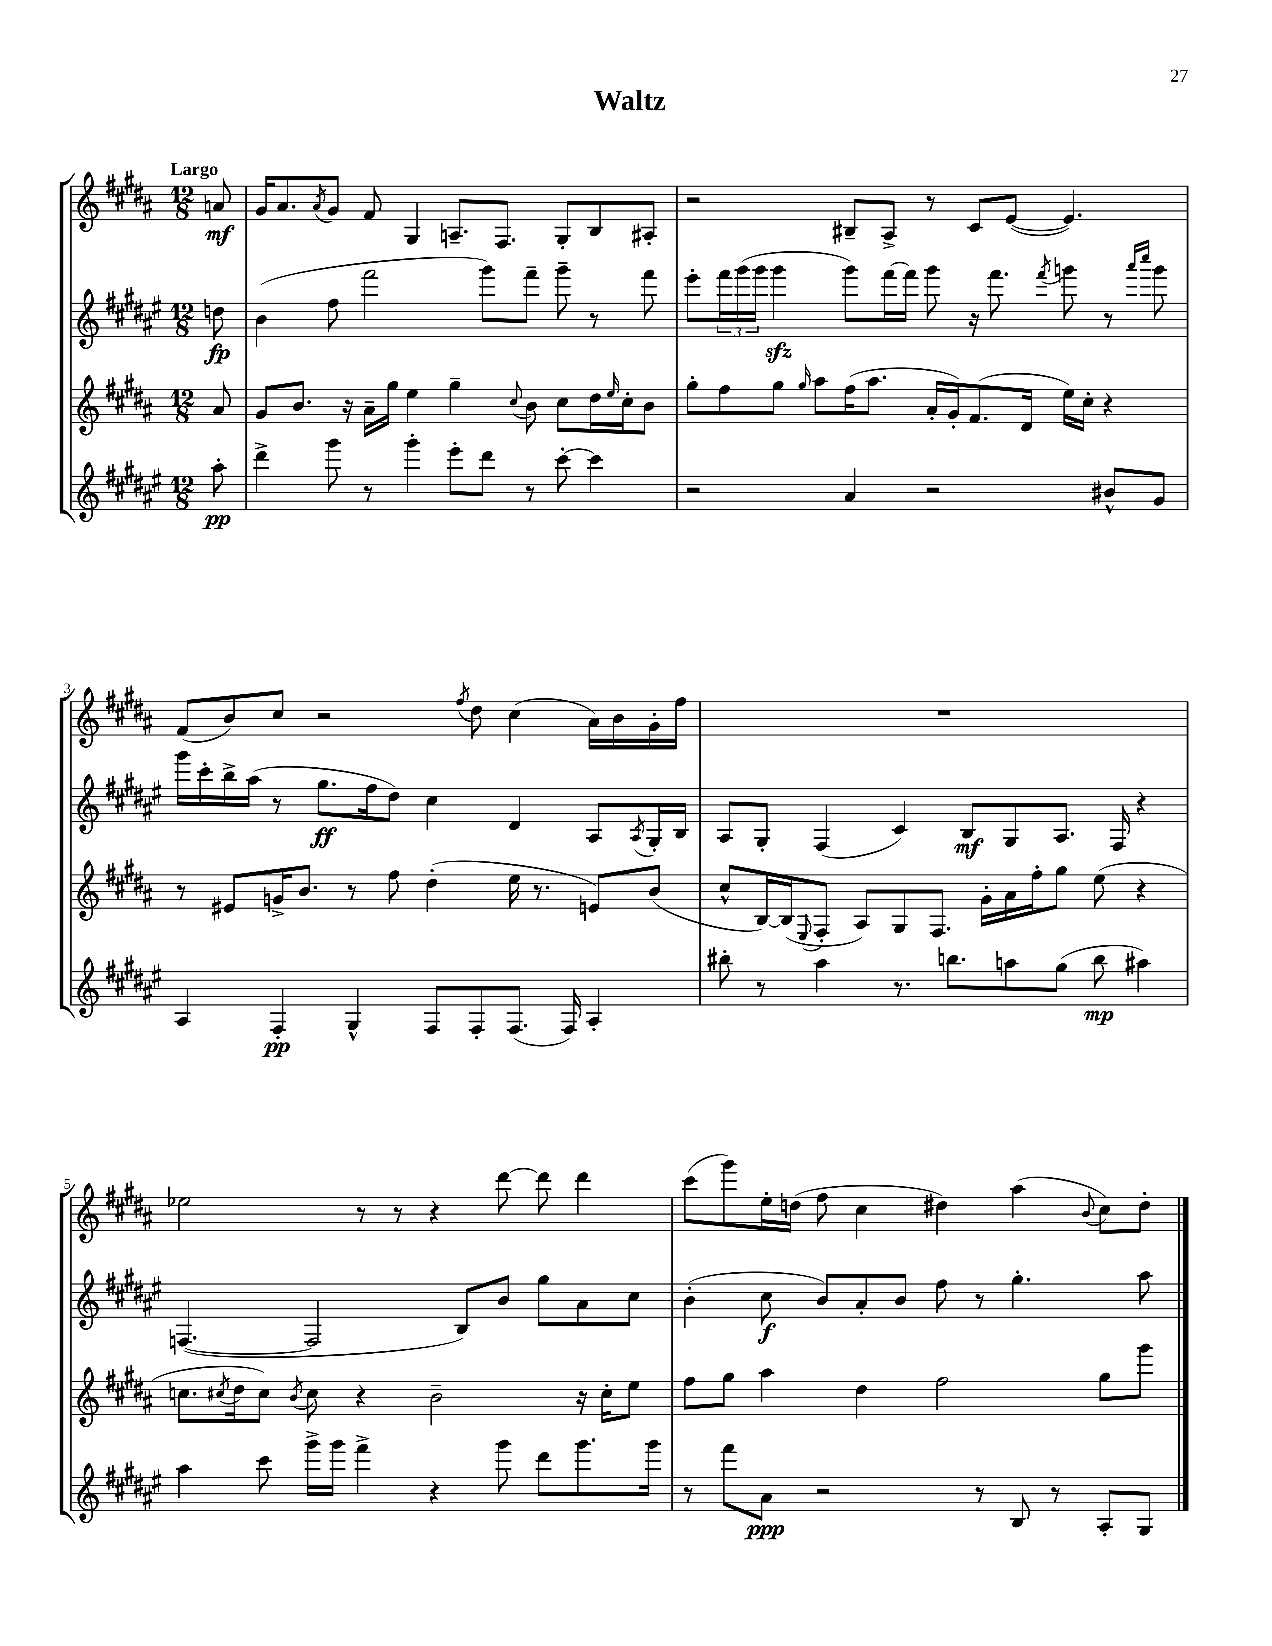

**kern	**dynam	**kern	**kern	**dynam	**kern	**dynam
*part4	*part4	*part3	*part2	*part2	*part1	*part1
*staff4	*staff4	*staff3	*staff2	*staff2	*staff1	*staff1
*clefG2	*	*clefG2	*clefG2	*	*clefG2	*
*k[f#c#g#d#a#e#]	*	*k[f#c#g#d#a#]	*k[f#c#g#d#a#e#]	*	*k[f#c#g#d#a#]	*
*M12/8	*	*M12/8	*M12/8	*	*M12/8	*
=	=	=	=	=	=	=
!	!	!	!	!	!LO:TX:a:B:t=Largo	!
8aa#'\	pp	8a#/	8ddn\	fp	8an/	mf
=1	=1	=1	=1	=1	=1	=1
4ddd#^\	.	8g#/L	(4b\	.	16g#/KL	.
.	.	.	.	.	8.a#/	.
.	.	8.b/J	.	.	.	.
.	.	.	.	.	8qa#/	.
8ggg#\	.	.	8ff#\	.	8g#/J	.
.	.	16r	.	.	.	.
8r	.	16a#~\LL	2fff#\	.	8f#/	.
.	.	16gg#\JJ	.	.	.	.
4ggg#'\	.	4ee\	.	.	4G#/	.
8eee#'\L	.	4gg#~\	.	.	8.An~/L	.
8ddd#\J	.	.	8ggg#\L)	.	.	.
.	.	.	.	.	8.F#/J	.
.	.	8qqcc#/	.	.	.	.
8r	.	8b\	8fff#~\J	.	.	.
[8ccc#'\	.	8cc#\L	8ggg#~\	.	8G#'/L	.
4ccc#\]	.	16dd#\L	8r	.	8B/	.
.	.	16qqee/	.	.	.	.
.	.	16cc#'\J	.	.	.	.
.	.	8b\J	8fff#\	.	8A#X'/J	.
=2	=2	=2	=2	=2	=2	=2
2r	.	8gg#'\L	8eee#'\L	.	2r	.
.	.	8ff#\	24fff#\L	.	.	.
.	.	.	(24ggg#\	.	.	.
.	.	.	24ggg#\JJ	.	.	.
.	.	8gg#\J	4ggg#zz\	.	.	.
.	.	16qqgg#/	.	.	.	.
.	.	8aa#\L	.	.	.	.
4a#/	.	(16ff#\K	8ggg#\L)	.	8B#X~/L	.
.	.	8.aa#\J	.	.	.	.
.	.	.	[16fff#\L	.	8A#^/J	.
.	.	.	16fff#\JJ]	.	.	.
2r	.	16a#'/LL	8ggg#\	.	8r	.
.	.	16g#'/J)	.	.	.	.
.	.	(8.f#/	16r	.	8c#/L	.
.	.	.	8.fff#\	.	.	.
.	.	.	.	.	([8e/J	.
.	.	16d#/Jk	.	.	.	.
.	.	.	8qfff#/	.	.	.
.	.	16ee\LL)	8gggn\	.	4.e/])	.
.	.	16cc#'\JJ	.	.	.	.
8b#X^^/L	.	4r	8r	.	.	.
.	.	.	16qqaaa#/LL	.	.	.
.	.	.	16qqcccc#/JJ	.	.	.
8g#/J	.	.	8ggg\	.	.	.
!!LO:LB:g=z
=3	=3	=3	=3	=3	=3	=3
4A#/	.	8r	16ggg#\LL	.	(8f#/L	.
.	.	.	16ccc#'\	.	.	.
.	.	8e#X/L	16bb^\	.	8b/)	.
.	.	.	(16aa#\JJ	.	.	.
4F#'/	pp	16gn^/K	8r	.	8cc#/J	.
.	.	8.b/J	.	.	.	.
.	.	.	8.gg#\L	ff	2r	.
4G#^^/	.	8r	.	.	.	.
.	.	.	16ff#\k	.	.	.
.	.	8ff#\	8dd#\J)	.	.	.
8F#/L	.	(4dd#'\	4cc#\	.	.	.
.	.	.	.	.	8qff#/	.
8F#'/	.	.	.	.	8dd#\	.
(8.F#/J	.	16ee\	4d#/	.	(4cc#\	.
.	.	8.r	.	.	.	.
16F#/)	.	.	.	.	.	.
4A#'/	.	8en/L)	8A#/L	.	16a#\LL)	.
.	.	.	.	.	16b\	.
.	.	.	8qA#/	.	.	.
.	.	(8b/J	16G#'/L	.	16g#'\	.
.	.	.	16B/JJ	.	16ff#\JJ	.
=4	=4	=4	=4	=4	=4	=4
8bb#X'\	.	8cc#^^/L	8A#/L	.	1.r	.
8r	.	[16B/L)	8G#'/J	.	.	.
.	.	(16B/J]	.	.	.	.
.	.	8qqE/	.	.	.	.
4aa#\	.	8F#'/J	(4F#/	.	.	.
.	.	8A#/L)	.	.	.	.
8.r	.	8G#/	4c#/)	.	.	.
.	.	8.F#/J	.	.	.	.
8.bbn\L	.	.	.	.	.	.
.	.	.	8B/L	mf	.	.
.	.	16g#'\LL	.	.	.	.
8aan\	.	16a#\	8G#/	.	.	.
.	.	16ff#'\J	.	.	.	.
(8gg#\J	.	8gg#\J	8.A#/J	.	.	.
8bb\	mp	(8ee\	.	.	.	.
.	.	.	16F#/	.	.	.
4aa#X\)	.	4r	4r	.	.	.
!!LO:LB:g=z
=5	=5	=5	=5	=5	=5	=5
4aa#\	.	8.ccn\L	([4.Fn/	.	2ee-X\	.
.	.	8qcc#X/	.	.	.	.
.	.	16dd#\k	.	.	.	.
8ccc#\	.	8cc#\J)	.	.	.	.
.	.	8qb/	.	.	.	.
16ggg#^\LL	.	8cc#\	2F/]	.	.	.
16ggg#\JJ	.	.	.	.	.	.
4fff#^\	.	4r	.	.	8r	.
.	.	.	.	.	8r	.
4r	.	2b~\	.	.	4r	.
.	.	.	8B/L)	.	.	.
8ggg#\	.	.	8b/J	.	[8ddd#\	.
8ddd#\L	.	.	8gg#\L	.	8ddd#\]	.
8.ggg#\	.	16r	8a#\	.	4ddd#\	.
.	.	16cc#'\KL	.	.	.	.
.	.	8ee\J	8cc#\J	.	.	.
16ggg#\Jk	.	.	.	.	.	.
=6	=6	=6	=6	=6	=6	=6
8r	.	8ff#\L	(4b'\	.	(8ccc#\L	.
8fff#\L	.	8gg#\J	.	.	8ggg#\)	.
8a#\J	ppp	4aa#\	8cc#\	f	16ee'\L	.
.	.	.	.	.	(16ddn\JJ	.
2r	.	.	8b/L)	.	8ff#\	.
.	.	4dd#\	8a#'/	.	4cc#\	.
.	.	.	8b/J	.	.	.
.	.	2ff#\	8ff#\	.	4dd#X\)	.
8r	.	.	8r	.	.	.
8B/	.	.	4.gg#'\	.	(4aa#\	.
8r	.	.	.	.	.	.
.	.	.	.	.	8qqb/	.
8A#'/L	.	8gg#\L	.	.	8cc#\L)	.
8G#/J	.	8ggg#\J	8aa#\	.	8dd#'\J	.
==	==	==	==	==	==	==
*-	*-	*-	*-	*-	*-	*-
